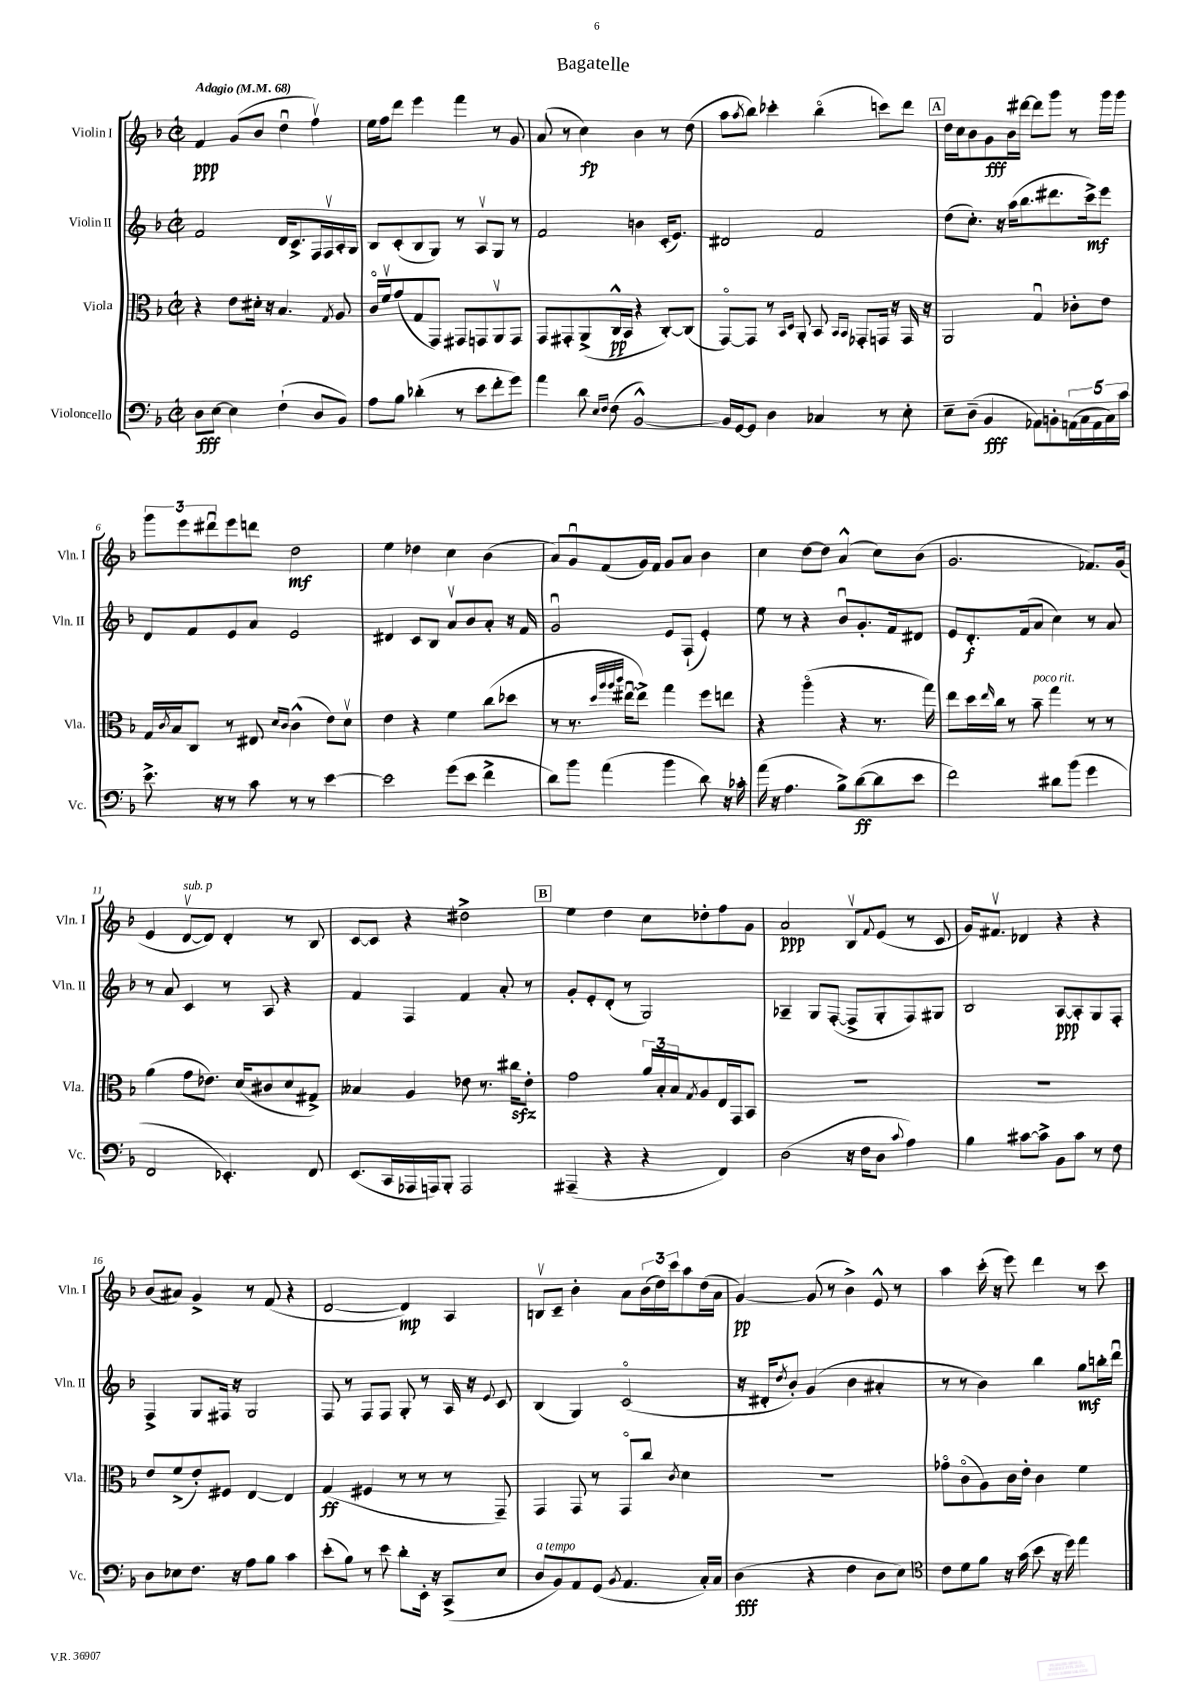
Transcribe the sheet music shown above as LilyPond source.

\header { title = "Bagatelle" }
<<
\new StaffGroup <<
\new Staff = "s0" \with { instrumentName = "Violin I" shortInstrumentName = "Vln. I" } {
    \clef treble \key f \major \defaultTimeSignature \time 2/2 \tempo "Adagio" 4 = 68
    f'4\ppp g'8( bes'8 d''4\downbow f''4\upbow) |
    e''16 f''16 d'''8 e'''4 f'''4 r8 g'8 |
    a'8( r8 c''4\fp) bes'4 r8 d''8( |
    a''8 \acciaccatura { a''8 } bes''8) ces'''4-. bes''4\flageolet( c'''8) d'''8 |
    \mark \markup { \box "A" } d''16 c''16 bes'8 g'8\fff bes'16 dis'''16~ dis'''8 g'''8 r8 g'''16 g'''16 |
    \tuplet 3/2 { g'''8 e'''8 dis'''8\downbow } e'''8 d'''8 d''2\mf |
    e''4 des''4 c''4 bes'4( |
    a'8) g'8\downbow f'8( g'16) f'16 g'8 a'8 bes'4 |
    c''4 d''8~ d''8 a'4-^( c''8) bes'8( |
    g'2. fes'8.) g'16( |
    e'4 d'8~\upbow^\markup { \italic "sub. p" } d'8) d'4-. r8 bes8 |
    c'8~ c'8 r4 dis''2-> |
    \mark \markup { \box "B" } e''4 d''4 c''8 des''8-. f''8 g'8 |
    a'2\ppp bes8\upbow \appoggiatura { f'8 } e'8( r8 c'8 |
    g'16) fis'8.\upbow des'4 r4 r4 |
    bes'8( ais'8) g'4-> r8 f'8( r4 |
    d'2~ d'4\mp) a4 |
    b8\upbow c'8-- bes'4-. a'8 \tuplet 3/2 { bes'16( d''16) c'''16 } a''8 d''16( a'16 |
    g'4~\pp) g'8( r8 bes'4->) e'8-^ r8 |
    a''4 c'''16-.( r16 e'''8) d'''4 r8 c'''8 \bar "|." |
}
\new Staff = "s1" \with { instrumentName = "Violin II" shortInstrumentName = "Vln. II" } {
    \clef treble \key f \major \defaultTimeSignature \time 2/2
    f'2 d'16 c'8.-> f16 f16\upbow a16-. g16 |
    bes8 c'8-.( bes8 g8) r8 a8\upbow g8 r8 |
    f'2 b'4 c'16-.( e'8.) |
    dis'2 f'2 |
    \mark \markup { \box "A" } d''8( c''8.-.) r16 a''16( bes''8. dis'''8. c'''16->\mf) e'''8 |
    d'8 f'8 e'8 a'8 e'2 |
    dis'4 c'8 bes8 a'8\upbow bes'8 a'8-. r16 f'16 |
    g'2\downbow e'8 f8-!( e'4-.) |
    e''8 r8 r4 bes'8\downbow g'8.-. f'16 dis'8 |
    e'8 d'8.-.\f f'16( a'8 c''4) r8 a'8 |
    r8 a'8 c'4 r8 a8 r4 |
    f'4 f4 f'4 a'8-. r8 |
    \mark \markup { \box "B" } g'8-. e'8-. d'8-.( r8 g2) |
    aes4-- g8 f8~-.( f8-> g8-. f8) gis8 |
    bes2 a8~\ppp a8-. g8 f8-. |
    f4-> g8 fis16 r16 g2 |
    f8 r8 f8 f8 g8-. r8 a16 r16 \appoggiatura { e'8 } c'8 |
    bes4( g4) c'2\flageolet( |
    r16 dis'16-. \acciaccatura { d''8 } bes'8-.) g'4( bes'4 ais'4-. |
    r8 r8 bes'4) bes''4 g''8\mf b''16-. d'''16\downbow \bar "|." |
}
\new Staff = "s2" \with { instrumentName = "Viola" shortInstrumentName = "Vla." } {
    \clef alto \key f \major \defaultTimeSignature \time 2/2
    r4 e'8 dis'16-. r16 bes4. \acciaccatura { g8 } a8 |
    c'16\flageolet f'16\upbow g'8( g8 g,8) gis,8 g,8 a,8\upbow g,8 |
    g,8 gis,8-. a,8->( c16-^\pp bes,16 r4 c8~-.) c8( |
    g,8~\flageolet) g,8 r8 \grace { bes,16 d16 } a,8-. bes,8 \grace { bes,16 bes,16 } ges,8-. g,16 r16 g,16 r16 |
    \mark \markup { \box "A" } a,2 g4\downbow ces'8-. e'8 |
    g16 \acciaccatura { c'8 } bes16 c8 r8 eis8 \grace { d'16 c'16 } c'4-^( e'8) d'8\upbow |
    e'4 r4 f'4 c''8( des''8 |
    r8 r8. \grace { d''32 a''32 a''32 c'''32 } eis''16~\downbow eis''8->) g''4 f''8 e''8 |
    r4 a''4\flageolet( r4 r8. g''16) |
    e''8 d''16 \grace { e''16 } c''16 r8 bes'8--^\markup { \italic "poco rit." } g''4 r8 r8 |
    a'4( g'8 ees'8.) d'16( cis'8 d'8 gis8->) |
    beses4 a4 ees'8 r8. cis''16\sfz ees'8-. |
    \mark \markup { \box "B" } g'2 \tuplet 3/2 { a'16 bes16-. bes16 } \acciaccatura { g8 } a8 e16 g,16 bes,8 |
    R1 |
    R1 |
    e'8 f'8->( e'8-.) fis8 e4~ e4 |
    g4\ff( fis4 r8 r8 r8 g,8--) |
    g,4 g,8 r8 g,8\flageolet c''8 \acciaccatura { c'8 } d'4 |
    R1 |
    ges'8\flageolet c'8\flageolet( a8) c'16 e'16-. c'4 f'4 \bar "|." |
}
\new Staff = "s3" \with { instrumentName = "Violoncello" shortInstrumentName = "Vc." } {
    \clef bass \key f \major \defaultTimeSignature \time 2/2
    d8\fff e8~ e4 f4-!( d8 bes,8) |
    a8 bes8 des'4-.( r8 e'8 f'8-. g'8) |
    a'4 d'8 \grace { e16 f16 } f8( bes,2~-^) |
    bes,16 g,16~ g,8 d4 ces4 r8 e8-. |
    \mark \markup { \box "A" } e8-- d8--( bes,4\fff aes,8) b,8-. \tuplet 5/4 { a,16( c16 a,16 c16) c'16 } |
    e'8.-> r16 r8 c'8 r8 r8 e'4~ |
    e'2 g'8( e'8 f'4-> |
    d'8) bes'8 a'4( bes'4 d'8) r16 ces'16-. |
    a'16( r16 a4. bes8->) d'8~\ff( d'8 e'8 |
    f'2) dis'8 bes'8( g'4 |
    f,2 ees,4.-.) f,8 |
    e,8.( c,16 aes,,16 a,,16) bes,,8-. a,,2 |
    \mark \markup { \box "B" } ais,,4--( r4 r4 f,4) |
    d2( r16 f16 d8 \appoggiatura { c'8 } a4) |
    bes4 cis'8~ cis'8-> bes,8 cis'8 r8 f8 |
    d8 ees8 f8. r16 a8 bes8 c'4 |
    e'8-.( bes8) r8 e'8 d'8-. e,16-. r16 c,8->( e8 |
    d8^\markup { \italic "a tempo" } bes,8) a,8 g,8( \acciaccatura { bes,8 } a,4. c16-.) c16 |
    d4\fff( r4 f4 d8 e8) |
    \clef tenor c'8 d'8 f'8 r16 g'16( bes'8 r16 d''16) e''4 \bar "|." |
}
>>
>>
